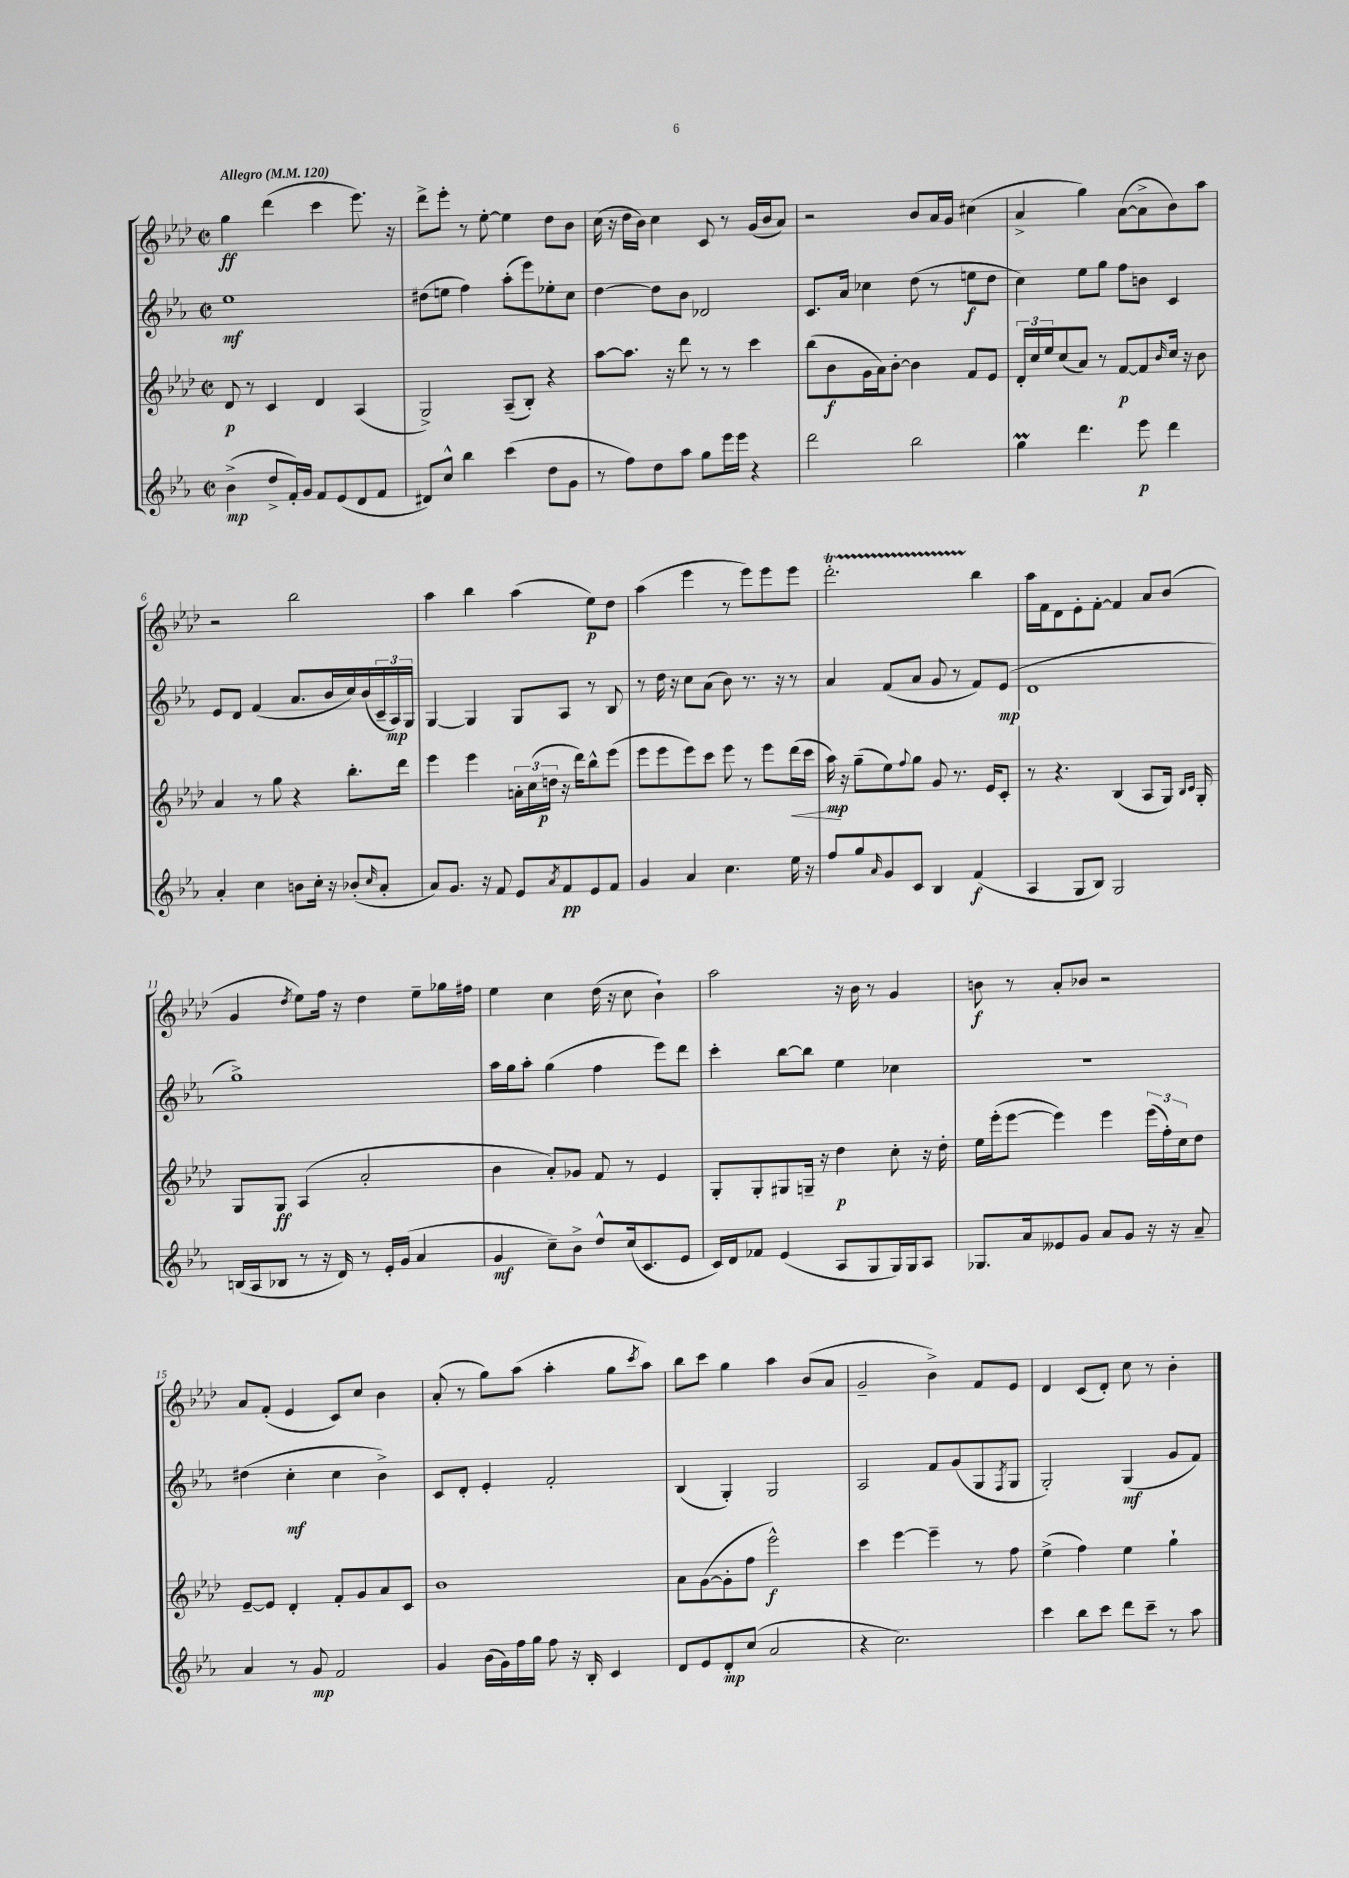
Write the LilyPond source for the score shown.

<<
\new StaffGroup <<
\new Staff = "s0" {
    \clef treble \key aes \major \defaultTimeSignature \time 2/2 \tempo "Allegro" 4 = 120
    g''4\ff des'''4( c'''4 ees'''8.) r16 |
    des'''8-> ees'''8-. r8 ees''8~-. ees''4 des''8 bes'8 |
    c''16( r16 des''16 bes'16) c''4 c'8 r8 g'16( bes'16 aes'8) |
    r2 bes'8 aes'16 g'16 cis''4( |
    aes'4-> g''4) aes'8~( aes'8-> bes'8) aes''8 |
    r2 bes''2 |
    aes''4 bes''4 aes''4( ees''8\p) des''8 |
    aes''4( ees'''4 r8 ees'''8) ees'''8 ees'''8 |
    des'''2.-.\startTrillSpan bes''4\stopTrillSpan |
    aes''16 f'16 des'8 ees'8-. f'8~-. f'4 aes'8 bes'8( |
    g'4 \acciaccatura { des''8 } ees''8) f''16 r16 des''4 ees''8-- ges''16 fis''16 |
    ees''4 c''4 des''16( r16 c''8 bes'4-!) |
    aes''2 r16 bes'16 r8 g'4 |
    b'8\f r8 aes'8-. bes'8 r2 |
    aes'8 f'8-.( ees'4 c'8) c''8 bes'4 |
    aes'8-.( r8 g''8) aes''8( aes''4-. g''8 \acciaccatura { c'''8 } aes''8) |
    bes''8 c'''8 g''4 aes''4 bes'8( aes'8 |
    g'2-- bes'4->) f'8 ees'8 |
    des'4 c'8( des'8-.) c''8 r8 bes'4-. \bar "|." |
}
\new Staff = "s1" {
    \clef treble \key ees \major \defaultTimeSignature \time 2/2
    ees''1\mf |
    dis''8( e''8 f''4) aes''8-.( ees'''8) ees''8-. c''8 |
    d''4~ d''8 bes'8 des'2 |
    c'8. aes'16 ces''4 d''8( r8 e''8\f d''8 |
    c''4) ees''8 g''8 f''8 b'8 c'4 |
    ees'8 d'8 f'4( aes'8. bes'16 c''16) bes'16( \tuplet 3/2 { c'16-- aes16\mp) g16 } |
    g4~ g4 g8 aes8 r8 bes8 |
    r8 d''16 r16 c''8 aes'8( bes'8) r8. r16 r8 |
    aes'4 f'8( aes'8 g'8 r8 f'8) ees'8\mp( |
    d'1 |
    g''1->) |
    aes''16 g''16 aes''8-. g''4( f''4 ees'''8) d'''8 |
    c'''4-. bes''8~ bes''8 ees''4 ces''4 |
    r1 |
    dis''4( c''4-.\mf c''4 bes'4->) |
    c'8 d'8-. ees'4-. f'2-. |
    bes4( g4-.) g2 |
    aes2 f'8 g'8( g8 \acciaccatura { f8 } g8 |
    g2-.) g4\mf( g'8 f'8) \bar "|." |
}
\new Staff = "s2" {
    \clef treble \key aes \major \defaultTimeSignature \time 2/2
    des'8\p r8 c'4 des'4 aes4( |
    g2->) aes8--( bes8-.) r4 |
    aes''8~ aes''8. r16 des'''8 r8 r8 c'''4 |
    bes''8( bes'8\f g'16 aes'16) bes'8~-. bes'4 f'8 ees'8 |
    \tuplet 3/2 { des'16-. c''16 ees''16 } c''8( aes'8) r8 f'8~\p f'8 \grace { bes'16 } c''16 r16 bes'8 |
    aes'4 r8 g''8 r4 bes''8.-. des'''16 |
    ees'''4 ees'''4 \tuplet 3/2 { a'16-. c''16( d''16\p } r16 des'''16) bes''8-^ ees'''8( |
    ees'''8 ees'''8 ees'''8) c'''8 ees'''8 r8 ees'''8 des'''16\<( c'''16 |
    aes''16\mp\!) r16 g''8--( ees''8) \appoggiatura { f''8 } g''8 g'8 r8. ees'16 c'8-. |
    r8 r4. bes4( aes8 g16) \grace { bes16 c'16 } g16-. |
    g8 g8\ff aes4( aes'2-. |
    bes'4 aes'8-.) ges'8 f'8 r8 ees'4 |
    g8-. g8-. gis8 g16-- r16 des''4\p c''8-. r16 des''16-. |
    ees''16 ees'''16-.( ees'''8~ ees'''4) ees'''4 \tuplet 3/2 { ees'''16( f''16-.) c''16 } des''8 |
    ees'8~-- ees'8 des'4-. f'8-. g'8 aes'8 c'8 |
    bes'1 |
    aes'8 g'8~( g'8-. f''8 ees'''2-^\f) |
    c'''4 ees'''4~ ees'''4-- r8 f''8 |
    ees''4->( f''4) ees''4 g''4-! \bar "|." |
}
\new Staff = "s3" {
    \clef treble \key ees \major \defaultTimeSignature \time 2/2
    bes'4->\mp( d''8-> f'16-.) g'16 f'8 ees'8( d'8 f'8 |
    dis'8) c''8-^ bes''4 c'''4( d''8 g'8 |
    r8 f''8) d''8 aes''8 g''8 ees'''16 ees'''16 r4 |
    d'''2 bes''2 |
    g''4\prall d'''4. ees'''8\p d'''4 |
    aes'4-. c''4 b'8 c''16-. r16 bes'8-.( \grace { c''16 } aes'8-. |
    aes'8) g'8. r16 f'8 ees'8 \acciaccatura { aes'8 } f'8\pp ees'8 f'8 |
    g'4 aes'4 c''4. ees''16 r16 |
    f''8 g''8 \grace { aes'16 } g'8 c'8 bes4 f'4\f( |
    aes4 g8 bes8) g2 |
    b16( aes16 bes8 r8 r16 d'16) r8 ees'16-. g'16( aes'4 |
    g'4\mf c''8--) bes'8-> d''8-^ c''16( c'8. ees'8 |
    c'16) d'16 fes'8 ees'4( aes8 g8 g16) g16 aes8 |
    ges8. aes'16 eeses'8 g'8 aes'8 g'8 r16 r16 aes'8-- |
    aes'4 r8 g'8\mp f'2 |
    g'4 bes'16( g'16) f''16 g''16 f''8 r16 bes16-. c'4 |
    d'8 ees'8 d'8-.\mp c''8( aes'2 |
    r4 c''2.) |
    c'''4 bes''8 c'''8 d'''8 c'''8-- r8 aes''8 \bar "|." |
}
>>
>>
